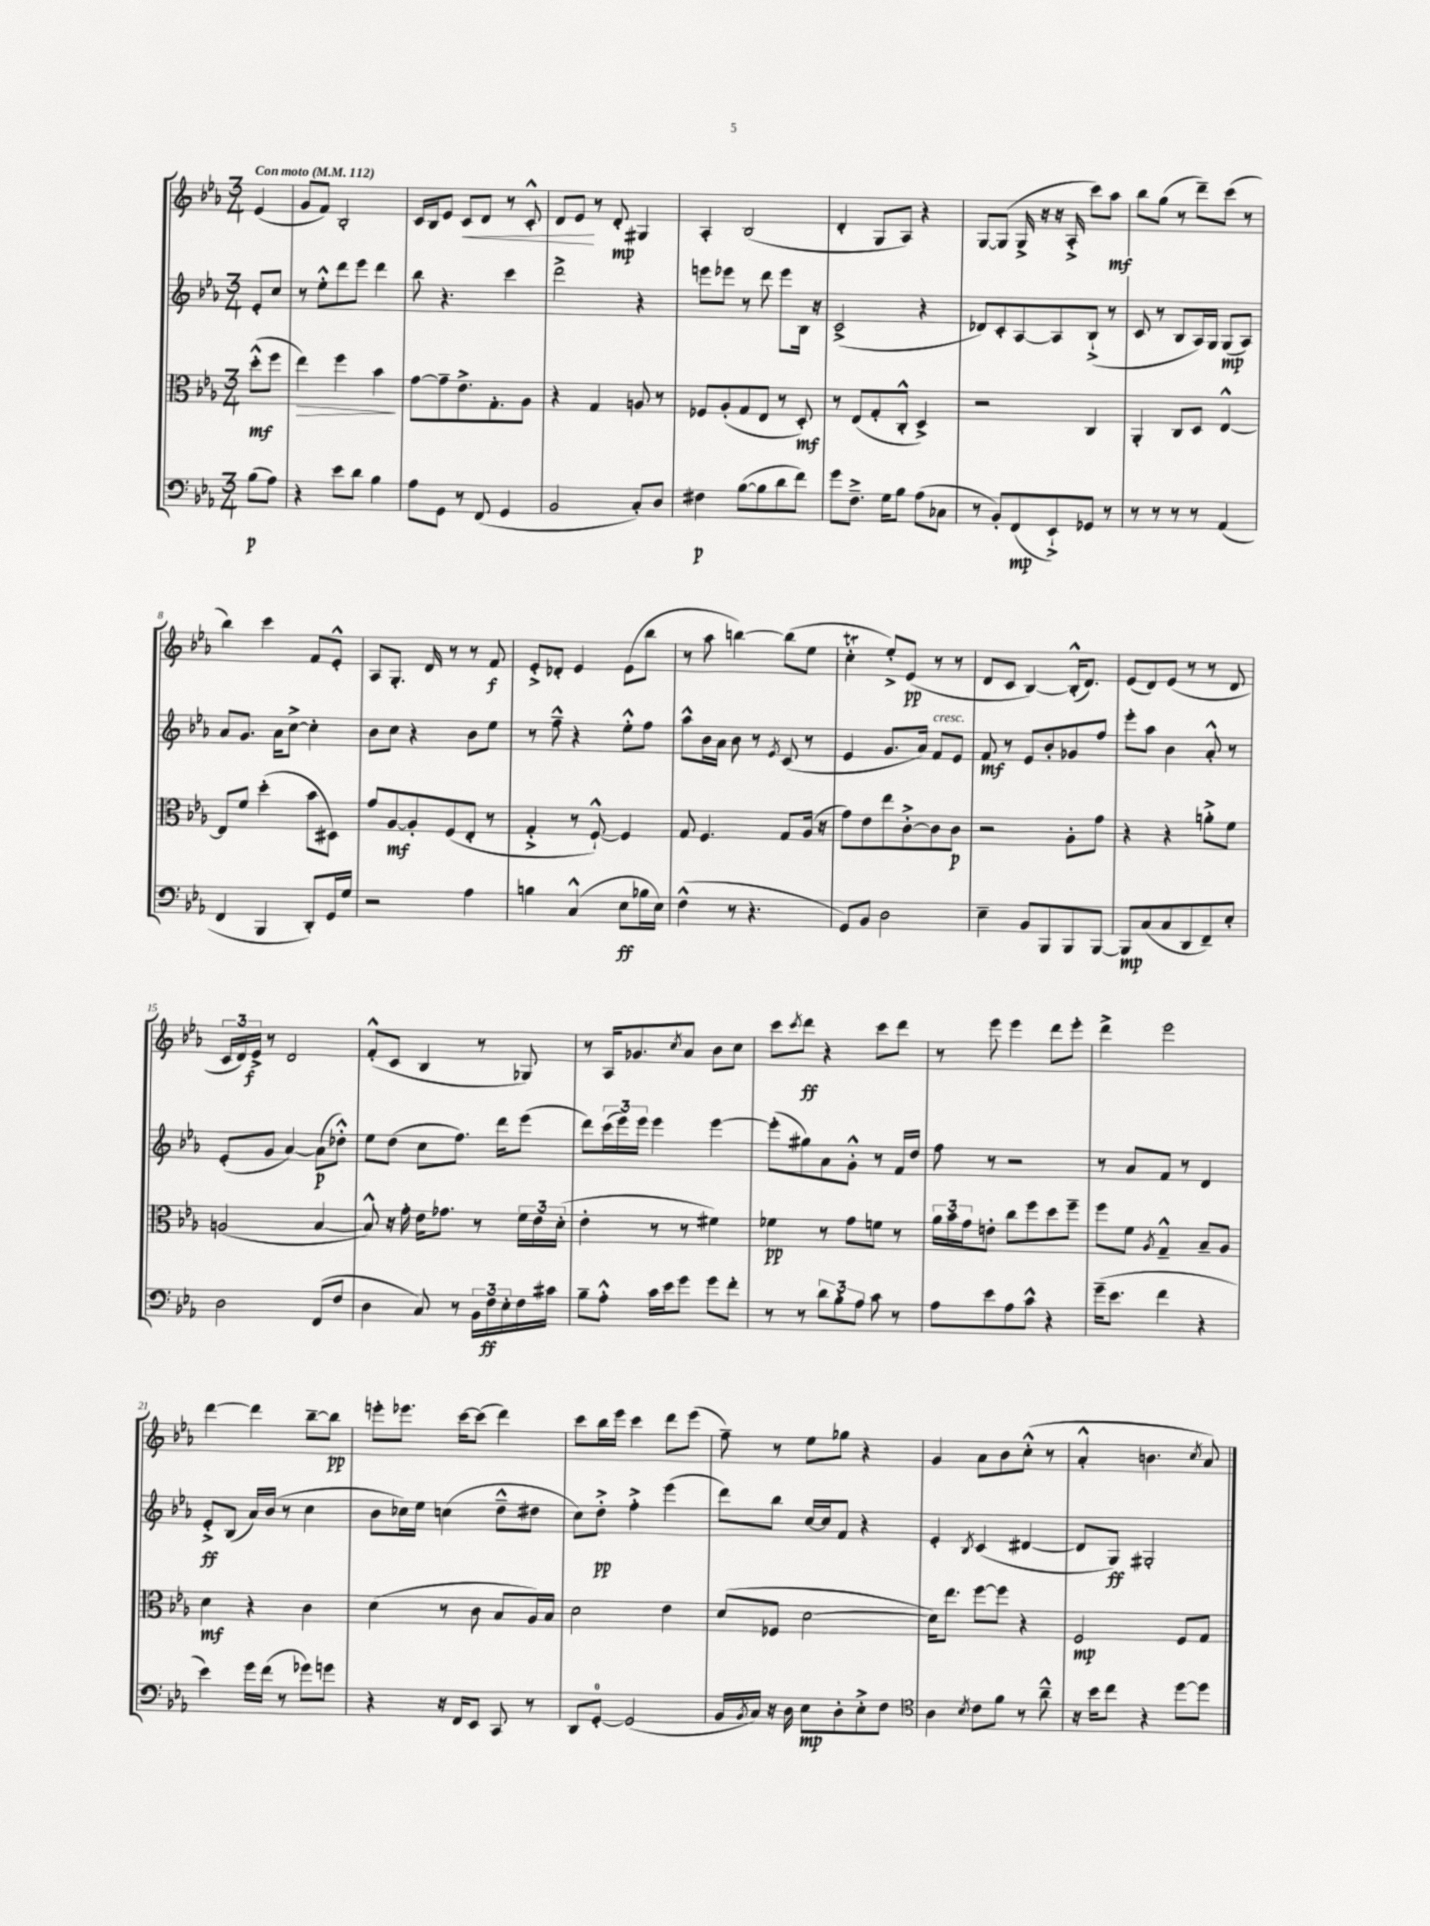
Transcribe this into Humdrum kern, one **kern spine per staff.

**kern	**dynam	**kern	**dynam	**kern	**dynam	**kern	**dynam
*part4	*part4	*part3	*part3	*part2	*part2	*part1	*part1
*staff4	*staff4	*staff3	*staff3	*staff2	*staff2	*staff1	*staff1
*clefF4	*	*clefC3	*	*clefG2	*	*clefG2	*
*k[b-e-a-]	*	*k[b-e-a-]	*	*k[b-e-a-]	*	*k[b-e-a-]	*
*M3/4	*	*M3/4	*	*M3/4	*	*M3/4	*
*MM112	*	*MM112	*	*MM112	*	*MM112	*
=	=	=	=	=	=	=	=
!	!	!	!	!	!	!LO:TX:a:B:t=Con moto	!
(8B-\L	p	(8dd'^^\L	mf	8e-'/L	.	(4e-/	.
8A-\J)	.	8ff\J	.	8cc/J	.	.	.
=1	=1	=1	=1	=1	=1	=1	=1
!	!	!	!LO:HP:b	!	!	!	!
4r	.	4ee-\)	>	8r	.	8g/L	.
.	.	.	.	8ee-'^^\L	.	8f/J)	.
8e-\L	.	4ff\	.	8ddd\	.	2B-'/	.
8d\J	.	.	.	8eee-\J	.	.	.
4B-\	.	4b-\	.	4ddd\	.	.	.
.	.	.	]	.	.	.	.
=2	=2	=2	=2	=2	=2	=2	=2
8A-\L	.	[8g\L	.	8bb-\	.	16c/LL	.
.	.	.	.	.	.	16B-/J	.
8GG\J	.	8g~\]	.	4.r	.	8e-/J	.
!	!	!	!	!	!	!	!LO:HP:b
8r	.	8.e-^\	.	.	.	8c/L	<
(8FF/	.	.	.	.	.	8d/J	.
.	.	8.G'\	.	.	.	.	.
4GG/	.	.	.	4ccc\	.	8r	.
.	.	8A-\J	.	.	.	8c'^^/	.
=3	=3	=3	=3	=3	=3	=3	=3
2BB-/	.	4r	.	2ddd^\	.	8d/L	.
.	.	.	.	.	.	8e-/J	.
.	.	4G/	.	.	.	8r	[
.	.	.	.	.	.	8d'/	mp
8C'/L)	.	8An/	.	4r	.	4G#X/	.
8D/J	.	8r	.	.	.	.	.
=4	=4	=4	=4	=4	=4	=4	=4
4F#X\	p	8F-X/L	.	8eeen\L	.	4A-'/	.
.	.	(8A-'/	.	8eee-X\J	.	.	.
([8B-\L	.	8G/	.	8r	.	(2B-/	.
8B-\]	.	8E-/J	.	8ddd\	.	.	.
8d\	.	8r	.	8eee-\L	.	.	.
8f\J)	.	8D'/)	mf	16B-\Jk	.	.	.
.	.	.	.	16r	.	.	.
=5	=5	=5	=5	=5	=5	=5	=5
8g\L	.	8r	.	(2c^/	.	4d'/	.
8.F~^\J	.	(8E-/L	.	.	.	.	.
.	.	8G'/	.	.	.	8G/L	.
16G\KL	.	.	.	.	.	.	.
8B-\J	.	8C'^^/J	.	.	.	8A-/J)	.
(8A-\L	.	4D^/)	.	4r	.	4r	.
8C-X\J	.	.	.	.	.	.	.
=6	=6	=6	=6	=6	=6	=6	=6
8r	.	2r	.	8d-X/L)	.	[8G/L	.
8BB-'/L)	.	.	.	8c'/	.	(8G/J]	.
(8FF/	mp	.	.	[8A-/	.	16G^/	.
.	.	.	.	.	.	16r	.
8EE-`^/)	.	.	.	8A-/]	.	16r	.
.	.	.	.	.	.	16A-'^/	.
8GG-X/J	.	4C/	.	(8B-`^/J	.	8ccc\L)	.
8r	.	.	.	8r	.	8aa-\J	mf
=7	=7	=7	=7	=7	=7	=7	=7
8r	.	4AA-'/	.	8c/	.	8bb-\L	.
8r	.	.	.	8r	.	(8gg\J	.
8r	.	8C/L	.	8B-/L	.	8r	.
8r	.	8D/J	.	16A-/L)	.	8ddd~\L)	.
.	.	.	.	16G/JJ	.	.	.
(4AA-/	.	[4E-^^/	.	(8G/L	mp	(8ccc\J	.
.	.	.	.	8A-/J)	.	8r	.
!!LO:LB:g=z
=8	=8	=8	=8	=8	=8	=8	=8
4FF/	.	8E-/L]	.	8a-/L	.	4bb-\)	.
.	.	8f/J	.	8.g/J	.	.	.
4BBB-/	.	(4dd'\	.	.	.	4ccc\	.
.	.	.	.	16a-\KL	.	.	.
.	.	.	.	[8cc^\J	.	.	.
8DD'/L)	.	8b-\L	.	4cc'\]	.	8f/L	.
16GG/L	.	8D#X\J)	.	.	.	8e-'^^/J	.
16G/JJ	.	.	.	.	.	.	.
=9	=9	=9	=9	=9	=9	=9	=9
2r	.	8g/L	.	8b-\L	.	8A-/L	.
.	.	[8A-/	mf	8cc\J	.	8.G'/J	.
.	.	8A-'/]	.	4r	.	.	.
.	.	.	.	.	.	16d/	.
.	.	(8F/	.	.	.	8r	.
4A-\	.	8E-'/J	.	8b-\L	.	8r	.
.	.	8r	.	8ee-\J	.	8f/	f
=10	=10	=10	=10	=10	=10	=10	=10
4Bn\	.	4G'^/	.	8r	.	8e-'^/L	.
.	.	.	.	8ff~^^\	.	8d-X'/J	.
(4C^^/	.	8r	.	4r	.	4e-/	.
.	.	[8F`^^/)	.	.	.	.	.
8E-\L	ff	4F/]	.	8ee-'^^\L	.	(8e-\L	.
16B-X\L	.	.	.	8ff\J	.	8bb-\J	.
16E-\JJ)	.	.	.	.	.	.	.
=11	=11	=11	=11	=11	=11	=11	=11
(4F^^\	.	8G/	.	8aa-^^\L	.	8r	.
.	.	4.F/	.	16b-\L	.	8aa-\	.
.	.	.	.	16a-\JJ	.	.	.
8r	.	.	.	8b-\	.	[4bbn\)	.
4.r	.	.	.	8r	.	.	.
.	.	.	.	8qe-/	.	.	.
.	.	8G/L	.	(8c/	.	(8bb\L]	.
.	.	(16A-/Jk	.	8r	.	8ee-\J	.
.	.	16r	.	.	.	.	.
=12	=12	=12	=12	=12	=12	=12	=12
8GG/L)	.	8g\L)	.	4e-/	.	4ccT'\	.
8BB-/J	.	8e-\	.	.	.	.	.
2D\	.	8ee-\	.	8.g/L	.	8ee-'^/L)	.
.	.	[8c'^\	.	.	.	(8e-/J	pp
.	.	.	.	16a-/Jk)	.	.	.
!	!	!	!	!LO:TX:a:i:t=cresc.	!	!	!
.	.	8c\]	.	8f/L	.	8r	.
.	.	8c\J	p	8e-/J	.	8r	.
=13	=13	=13	=13	=13	=13	=13	=13
4E-~\	.	2r	.	8f/	mf	8d/L	.
.	.	.	.	8r	.	8c/J	.
8BB-/L	.	.	.	8e-/L	.	[4B-/)	.
8BBB-/	.	.	.	8b-'/	.	.	.
8BBB-/	.	8A-'\L	.	8g-X/	.	(16B-'^^/KL]	.
.	.	.	.	.	.	8.d/J)	.
[8BBB-/J	.	8g\J	.	8ff/J	.	.	.
=14	=14	=14	=14	=14	=14	=14	=14
8BBB-/L]	mp	4r	.	8eee-'\L	.	(8e-/L	.
(8C/	.	.	.	8aa-\J	.	8d/)	.
8C/	.	4r	.	4b-\	.	(8e-/J	.
8DD/	.	.	.	.	.	8r	.
8FF~/)	.	8an'^\L	.	8a-'^^/	.	8r	.
8E-'/J	.	8f\J	.	8r	.	8d/	.
!!LO:LB:g=z
=15	=15	=15	=15	=15	=15	=15	=15
2D\	.	(2An/	.	(8e-'/L	.	24c/LL	.
.	.	.	.	.	.	24d/)	.
.	.	.	.	.	.	24e-^/JJ	f
.	.	.	.	8g/J	.	8r	.
.	.	.	.	[4a-/)	.	2d/	.
(8FF/L	.	[4B-/	.	(8a-\L]	p	.	.
8F/J	.	.	.	8dd-X'^^\J)	.	.	.
=16	=16	=16	=16	=16	=16	=16	=16
4D\	.	8B-^^/])	.	8ee-\L	.	(8f'^^/L	.
.	.	16r	.	(8dd\J	.	8c/J	.
.	.	16g'\	.	.	.	.	.
8C/)	.	16e-\KL	.	8cc\L	.	4B-/	.
.	.	8.g-X\J	.	.	.	.	.
8r	.	.	.	8.ff\J)	.	.	.
24BB-\LL	.	8r	.	.	.	8r	.
24F\	ff	.	.	.	.	.	.
.	.	.	.	16ddd\KL	.	.	.
24E-'\	.	.	.	.	.	.	.
16F\	.	24f\LL	.	(8eee-\J	.	8G-X/)	.
.	.	24e-\	.	.	.	.	.
16c#X\JJ	.	.	.	.	.	.	.
.	.	(24d'\JJ	.	.	.	.	.
=17	=17	=17	=17	=17	=17	=17	=17
8B-~\L	.	4e-'\	.	8ddd\L)	.	8r	.
8A-'^^\J	.	.	.	(24ccc\L	.	16A-/KL	.
.	.	.	.	24eee-\)	.	.	.
.	.	.	.	.	.	8.g-X/	.
.	.	.	.	24eee-\JJ	.	.	.
16c\LL	.	8r	.	4eee-\	.	.	.
16e-\J	.	.	.	.	.	.	.
.	.	.	.	.	.	8qcc/	.
8g\J	.	8r	.	.	.	8a-/J	.
8g\L	.	4f#X\)	.	[4eee-\	.	8b-\L	.
8f'\J	.	.	.	.	.	8cc\J	.
=18	=18	=18	=18	=18	=18	=18	=18
8r	.	4f-X\	pp	(8eee-'\L]	.	8ccc\L	.
.	.	.	.	.	.	8qccc/	.
8r	.	.	.	8gg#X\)	.	8ddd\J	ff
12d\L	.	8r	.	8a-\	.	4r	.
12B-'\	.	.	.	.	.	.	.
.	.	8g\L	.	8g'^^\J	.	.	.
12A-\J	.	.	.	.	.	.	.
8c\	.	8fn\J	.	8r	.	8ccc\L	.
8r	.	8r	.	16f/LL	.	8ddd\J	.
.	.	.	.	16dd/JJ	.	.	.
=19	=19	=19	=19	=19	=19	=19	=19
8A-\L	.	24a-\LL	.	8ff\	.	8r	.
.	.	24b-\	.	.	.	.	.
.	.	24g\J	.	.	.	.	.
8e-\	.	8en'\J	.	8r	.	8eee-\	.
8A-\	.	8cc\L	.	2r	.	4eee-\	.
8c^^\J	.	8ff\	.	.	.	.	.
4r	.	8dd\	.	.	.	8ddd\L	.
.	.	8ff~\J	.	.	.	8eee-'\J	.
=20	=20	=20	=20	=20	=20	=20	=20
(16g~\KL	.	8ff\L	.	8r	.	4ddd^\	.
8.e-\J	.	.	.	.	.	.	.
.	.	8f\J	.	8a-/L	.	.	.
.	.	8qA-/	.	.	.	.	.
4f\	.	4G~^^/	.	8f/J	.	2eee-\	.
.	.	.	.	8r	.	.	.
4r	.	8B-~/L	.	4d/	.	.	.
.	.	8A-/J	.	.	.	.	.
!!LO:LB:g=z
=21	=21	=21	=21	=21	=21	=21	=21
4e-\)	.	4d\	mf	8e-'^/L	ff	[4ddd\	.
.	.	.	.	(8B-/J	.	.	.
16g\LL	.	4r	.	16a-/LL)	.	4ddd\]	.
(16f\JJ	.	.	.	(16b-/JJ	.	.	.
8r	.	.	.	8r	.	.	.
8g-X\L)	.	4c\	.	4cc\	.	[8bb-~\L	.
8gn\J	.	.	.	.	.	8bb-\J]	pp
=22	=22	=22	=22	=22	=22	=22	=22
4r	.	(4d\	.	8b-\L	.	8eeen'\L	.
.	.	.	.	16cc-X\L)	.	8.eee-X\J	.
.	.	.	.	16ee-\JJ	.	.	.
16r	.	8r	.	(4ccn\	.	.	.
16FF/KL	.	.	.	.	.	[16ccc\KL	.
8EE-/J	.	8c\	.	.	.	(8ccc\J]	.
8CC/	.	8B-/L	.	8dd~^^\L	.	4ddd\)	.
8r	.	16A-/L)	.	8dd#X\J	.	.	.
.	.	16B-/JJ	.	.	.	.	.
=23	=23	=23	=23	=23	=23	=23	=23
8DD/L	.	2d\	.	8cc\L)	.	8ccc\L	.
[8GG'/J	.	.	.	8dd'^\J	pp	16bb-\L	.
.	.	.	.	.	.	16eee-\JJ	.
(2GG/]	.	.	.	4ff'^\	.	4ccc\	.
.	.	4e-\	.	(4eee-\	.	8ddd\L	.
.	.	.	.	.	.	(8eee-\J	.
=24	=24	=24	=24	=24	=24	=24	=24
16BB-/LL	.	(8d/L	.	8ddd\L)	.	8ff~\)	.
8qBB-/	.	.	.	.	.	.	.
16C/JJ)	.	.	.	.	.	.	.
16r	.	8F-X/J	.	8bb-\J	.	8r	.
16D\	.	.	.	.	.	.	.
8E-\L	mp	[2d\	.	[16cc/LL	.	8ee-\L	.
.	.	.	.	16cc/J]	.	.	.
8D'\	.	.	.	8f/J	.	8gg-X\J	.
8E-'^\	.	.	.	4r	.	4r	.
8F\J	.	.	.	.	.	.	.
=25	=25	=25	=25	=25	=25	=25	=25
*clefC4	*	*	*	*	*	*	*
4A-\	.	16d\KL])	.	4e-'/	.	4g/	.
.	.	8.ee-\J	.	.	.	.	.
8qB-/	.	.	.	8qB-/	.	.	.
8c\L	.	[8ff\L	.	(4c/	.	8a-\L	.
8f\J	.	8ff\J]	.	.	.	8b-\	.
8r	.	4r	.	[4d#X/	.	(8cc'^^\J	.
8a-~^^\	.	.	.	.	.	8r	.
=26	=26	=26	=26	=26	=26	=26	=26
16r	.	2F/	mp	8d#/L]	.	4a-'^^/	.
16b-\KL	.	.	.	.	.	.	.
8cc\J	.	.	.	8G/J)	ff	.	.
4r	.	.	.	2G#X'/	.	4.bn\	.
[8dd\L	.	8F/L	.	.	.	.	.
.	.	.	.	.	.	8qcc/	.
8dd\J]	.	8G/J	.	.	.	8a-/)	.
==	==	==	==	==	==	==	==
*-	*-	*-	*-	*-	*-	*-	*-
